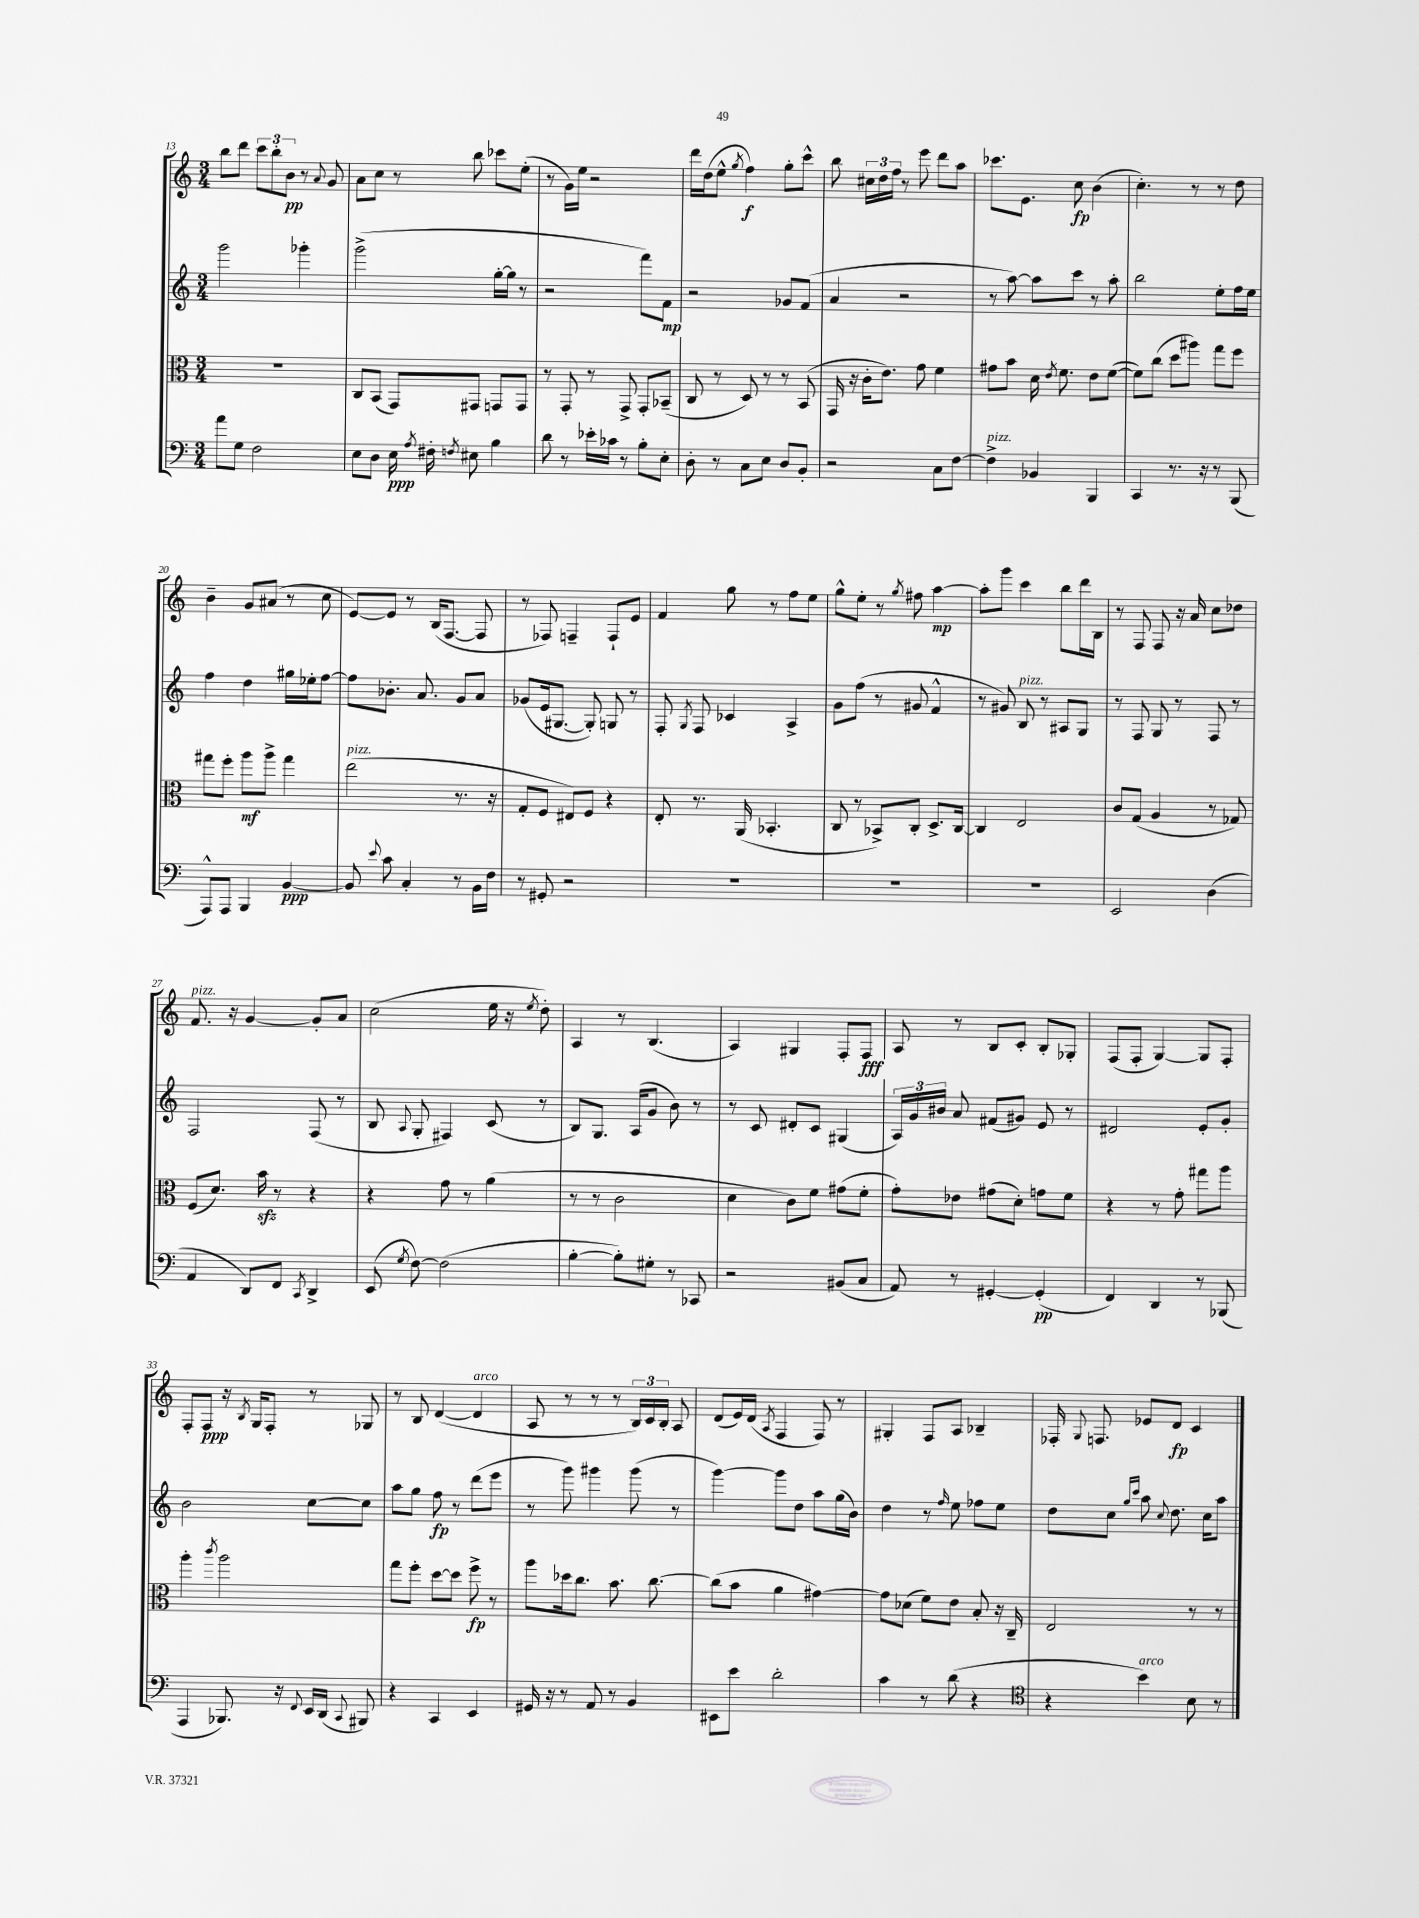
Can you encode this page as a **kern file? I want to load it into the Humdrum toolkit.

**kern	**kern	**kern	**kern
*staff4	*staff3	*staff2	*staff1
*clefF4	*clefC3	*clefG2	*clefG2
*k[]	*k[]	*k[]	*k[]
*M3/4	*M3/4	*M3/4	*M3/4
8a\L	2.r	2ggg\	8bb\L
8G\J	.	.	8ddd\J
2F\	.	.	12ccc\L
.	.	.	12bb'\
.	.	.	12b\J
.	.	4ggg-'\	8r
.	.	.	8qqa/
.	.	.	8g/
=	=	=	=
8E\L	8C/L	(2ggg^\	8a\L
8D\J	(8BB/J	.	8cc\J
16E\	8GG/L)	.	8r
8qA/	.	.	.
16F#'\	.	.	.
8qF/	.	.	.
8E#\	8GG#/J	.	8bb\
4B\	8GG/L	[16gg'\LL	8ccc-\L
.	.	16gg\]JJ	.
.	8GG/J	8r	(8ee'\J
=	=	=	=
8d\	8r	2r	8r
8r	8GG'/	.	16g\LL)
.	.	.	16ee\JJ
16e-'\LL	8r	.	2r
16c-\JJ	.	.	.
8r	8GG^/	.	.
8B'\L	8GG'/L	8fff\L)	.
8E'\J	(8BB-~/J	8f\J	.
=	=	=	=
8D'\	8C/	2r	16ddd\LL
.	.	.	(16dd\J
8r	8r	.	8ee^^\J
.	.	.	8qgg/
8C\L	8D/)	.	4ff\)
8E\J	8r	.	.
8D/L	8r	8g-/L	8gg'\L
8BB'/J	(8BB/	(8f/J	8ccc^^\J
=	=	=	=
2r	16GG/	4a/	8bb\
.	16r	.	.
.	16c'\LK	.	24cc#\LL
.	.	.	24dd\
.	8.e\J)	.	.
.	.	.	24ff\JJ
.	.	2r	8r
.	8g\	.	8eee\
8C\L	4f\	.	8ddd\L
[8F\J	.	.	8aa\J
=	=	=	=
4F^\]	8g#\L	8r	8.ccc-\L
.	8b\J	[8aa\)	.
.	.	.	8.e\J
4BB-/	16d\	8aa\]L	.
.	8qe/	.	.
.	8.f\	.	.
.	.	8ccc\J	8cc\
4BBB/	8e\L	8r	(4b\
.	([8f\J	8aa'\	.
=	=	=	=
4CC/	8f\]L)	2bb\	4.cc'\)
.	(8cc\J	.	.
8.r	8dd\L	.	.
.	8aa#\J)	.	8r
16r	.	.	.
8r	8gg\L	8ee'\L	8r
(8BBB/	8ff\J	16ff\L	8dd\
.	.	16ee\JJ	.
=	=	=	=
8AAA^^/L)	8gg#\L	4ff\	4b~\
8AAA/J	8ff'\J	.	.
4BBB/	8aa\L	4dd\	8g/L
.	8aa^\J	.	(8a#/J
[4BB/	4gg#\	16gg#\LL	8r
.	.	16ee-'\J	.
.	.	[8ff\J	8cc\
=	=	=	=
8BB/]	(2ee\	8ff\]L	[8e/L)
8qqe/	.	.	.
8c\	.	8.b-'\J	8e/]J
4C'/	.	.	8r
.	.	8.a/	.
.	.	.	(16B/LK
.	.	.	[8.F/J
8r	8.r	8g/L	.
16BB\LL	.	8a/J	8F/]
16F\JJ	16r	.	.
=	=	=	=
8r	8G'/L	(8g-/L	8r
8GG#'/	8F/J	16e/k	8F-/)
.	.	[8.G#/J	.
2r	8E#/L)	.	4F~/
.	8F/J	8G#'/])	.
.	4r	8G/	8F`/L
.	.	8r	8e/J
=	=	=	=
2.r	8E'/	8F'/	4f/
.	.	8qG/	.
.	8.r	8F/	.
.	.	4c-/	8gg\
.	(16AA/	.	.
.	4.BB-'/	.	8r
.	.	4A^/	8ff\L
.	.	.	8ee\J
=	=	=	=
2.r	8C/	8g\L	8gg^^\L
.	8r	(8ff\J	8ee'\J
.	8BB-^/L)	8r	8r
.	.	.	8qgg/
.	8C'/J	8g#/	8ff#\
.	8.D^/L	4f^^/	[4aa\
.	[16C/Jk	.	.
=	=	=	=
2.r	4C/]	8r	8aa'\]L
.	.	8g#/)	8ggg\J
.	2E/	8B/	4ccc\
.	.	8r	.
.	.	8A#/L	8bb\L
.	.	8G/J	16ddd\L
.	.	.	16B\JJ
=	=	=	=
2EE/	8c/L	8r	8r
.	(8G/J	8F/	8F/
.	4A/	8G/	8F/
.	.	8r	16r
.	.	.	16a/
(4D\	8r	8F/	8cc\L
.	8G-/)	8r	8dd-\J
=	=	=	=
4AA/	(8F/L	2F/	8.f/
.	8.d/J)	.	.
.	.	.	16r
8DD/L)	.	.	[4g/
.	16b\	.	.
8FF/J	8r	.	.
8qCC/	.	.	.
4DD^/	4r	(8F/	8g'/]L
.	.	8r	8a/J
=	=	=	=
(8EE/	4r	8B/	(2cc\
8qG/	.	8qqA/	.
[8F\)	.	8G'/	.
(2F\]	8g\	4F#/)	.
.	8r	.	.
.	(4a\	(8c/	16ee\
.	.	.	16r
.	.	.	8qee/
.	.	8r	8dd'\)
=	=	=	=
[4B'\	8r	8B/L)	4A/
.	8r	8.G/J	.
8B'\]L)	2c\	.	8r
.	.	(16A/LK	.
8G#'\J	.	8g/J	(4.B/
8r	.	8b\)	.
8CC-/	.	8r	.
=	=	=	=
2r	4d\	8r	4A/)
.	.	8c/	.
.	8c\L)	8d#'/L	4G#/
.	8f\J	8c/J	.
(8BB#/L	(8g#\L	(4G#/	8F'/L
8C/J	8f'\J	.	8F/J
=	=	=	=
8AA/)	8g'\L)	24A/LL)	8A/
.	.	24g/	.
.	.	24b#/JJ	.
8r	8e-\J	8a/	8r
[4GG#'/	(8g#\L	(8f#/L	8B/L
.	8d'\J)	8g#/J)	8c'/J
(4GG#'/]	8g\L	8e/	8B'/L
.	8f\J	8r	8G-'/J
=	=	=	=
4FF/)	4r	2d#/	(8F/L
.	.	.	8F'/J
4DD/	8r	.	[4G/)
.	8g'\	.	.
8r	8gg#\L	8e'/L	8G/]L
(8BBB-/	8aa\J	8g'/J	8F'/J
=	=	=	=
4AAA/	4aa'\	2b\	8F'/L
.	.	.	8F/J
.	8qccc/	.	.
8.BBB-/)	2aa\	.	16r
.	.	.	8qB/
.	.	.	16G/LK
.	.	.	8F'/J
16r	.	.	.
8qqFF/	.	.	.
16EE/LL	.	[8cc\L	8r
(16DD/JJ	.	.	.
8qqCC/	.	.	.
8BBB#/)	.	8cc\]J	8G-/
=	=	=	=
4r	8gg\L	8aa\L	8r
.	8ff'\J	8gg\J	8B/
4CC/	[8dd\L	8ff\	([4d/
.	8dd\]J	8r	.
4EE/	8ff^\	(8ddd\L	4d/]
.	8r	8eee\J	.
=	=	=	=
16GG#/	8aa\L	8r	8A/
16r	.	.	.
8r	16dd-\k	8ggg\)	8r
.	8.cc\J	.	.
8AA/	.	4ggg#\	8r
8r	8.b\	.	8r
4BB/	.	(8ggg#\	24B/LL)
.	.	.	24c/
.	[8.cc\	.	.
.	.	.	24B'/JJ
.	.	8r	8A/
=	=	=	=
8EE#\L	(8cc\]L	[4ggg\)	(8d/L
8e\J	8b\J	.	16e/L)
.	.	.	(16d/JJ
.	.	.	8qA/
2d'\	4a\	8ggg\]L	4F/
.	.	8dd\J	.
.	[4g#\)	8aa\L	8F/)
.	.	(16gg\L	8r
.	.	16b\JJ)	.
=	=	=	=
4c\	8g#\]L	4dd\	4G#'/
.	(8d-\J	.	.
8r	8f\L)	8r	8F/L
.	.	16qqff/	.
(8d\	8e\J	8ee\	8A/J
4r	8B'/	8ff-\L	4B-~/
.	16r	8ee\J	.
.	16C~/	.	.
=	=	=	=
*clefC4	*	*	*
4r	2E/	8dd\L	16F-'/
.	.	.	8qqG/
.	.	.	8.F/
.	.	8cc\J	.
.	.	16qqgg/LL	.
.	.	16qqccc/JJ	.
4b\)	.	8aa\	8e-/L
.	.	8qqcc/	.
.	.	8.dd\	8d/J
8B\	8r	.	4c/
.	.	16cc\LK	.
8r	8r	8aa\J	.
==	==	==	==
*-	*-	*-	*-
